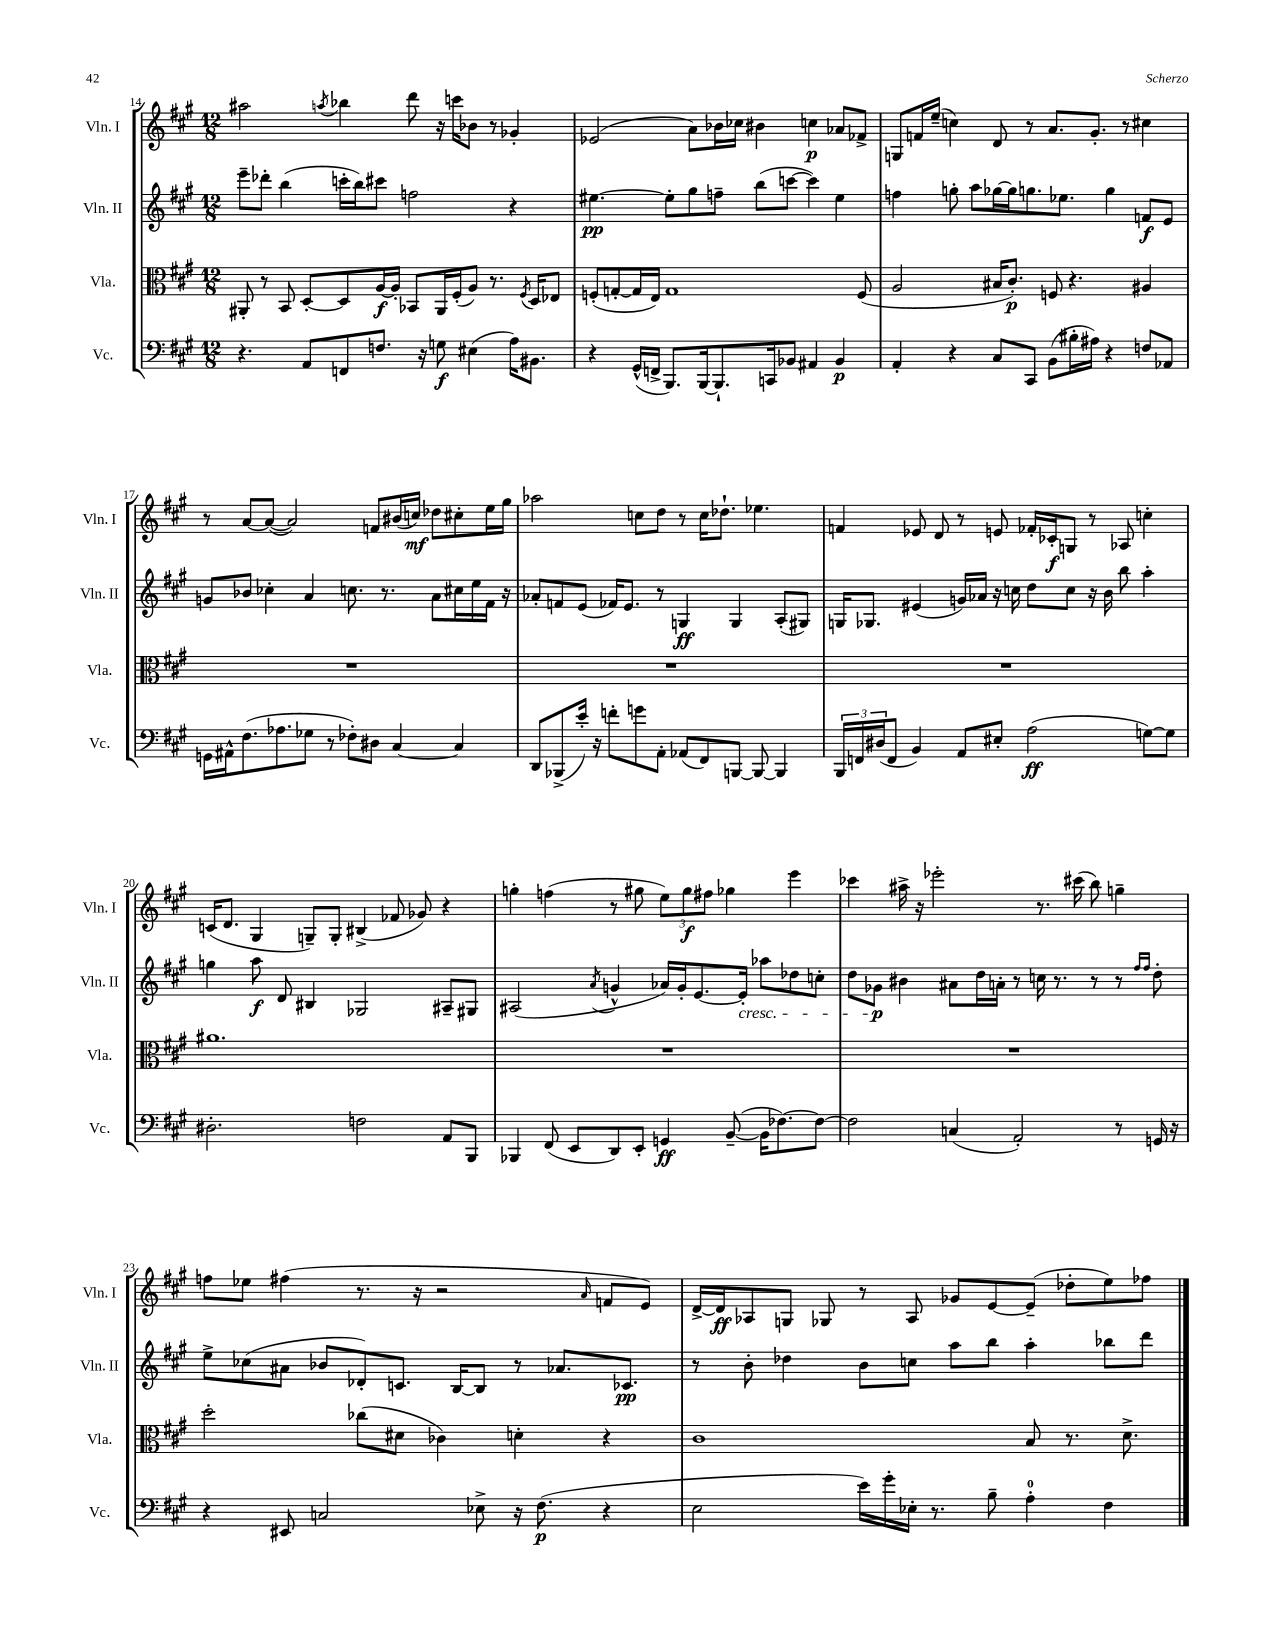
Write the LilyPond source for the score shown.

<<
\new StaffGroup <<
\new Staff = "s0" \with { instrumentName = "Vln. I" shortInstrumentName = "Vln. I" } {
    \clef treble \key a \major \numericTimeSignature \time 12/8
    ais''2 \acciaccatura { a''8 } bes''4 d'''8 r16 c'''16 bes'8 r8 ges'4-. |
    ees'2( a'8) bes'16 ces''16 bis'4 c''4\p aes'8 fes'8-> |
    g8 f'16 e''16--( c''4) d'8 r8 a'8. gis'8.-. r8 cis''4 |
    r8 a'8~ a'8~( a'2) f'8 bis'16( c''16\mf) des''8 cis''8-. e''16 gis''16 |
    aes''2 c''8 d''8 r8 c''16 des''8.-! ees''4. |
    f'4 ees'8 d'8 r8 e'8 fes'16-. ces'16-.\f g8 r8 aes8 c''4-. |
    c'16( d'8. gis4 g8--) g8-. bis4->( fes'8 ges'8) r4 |
    g''4-. f''4( r8 gis''8 \tuplet 3/2 { e''8) gis''8\f fis''8 } ges''4 e'''4 |
    ces'''4 ais''16-> r16 ees'''2-. r8. cis'''16( b''8) g''4-- |
    f''8 ees''8 fis''4( r8. r16 r2 \grace { a'16 } f'8 e'8) |
    d'16~-> d'16\ff aes8 g8 ges8 r8 aes8 ges'8 e'8~ e'8--( des''8-. e''8) fes''8 \bar "|." |
}
\new Staff = "s1" \with { instrumentName = "Vln. II" shortInstrumentName = "Vln. II" } {
    \clef treble \key a \major \numericTimeSignature \time 12/8
    e'''8-- des'''8-. b''4( c'''16-. b''16) cis'''8 f''2 r4 |
    eis''4.~\pp eis''8-. gis''8 f''8-- b''8( c'''8~ c'''4) eis''4 |
    f''4 g''8-. a''8 ges''16~ ges''16 g''8. ees''8. g''4 f'8\f e'8 |
    g'8 bes'8 ces''4-. a'4 c''8. r8. a'8 cis''16 e''16 fis'16 r16 |
    aes'8-. f'8 e'8( fes'16) e'8. r8 g4\ff g4 a8-.( gis8) |
    g16 ges8. eis'4( g'16) aes'16 r16 c''16 d''8 c''8 r16 b'16 b''8 a''4-. |
    g''4 a''8\f d'8 bis4 ges2 ais8-- gis8 |
    ais2( \acciaccatura { a'8 } g'4-^ aes'16) g'16-. e'8.~ e'16-.\cresc aes''8 des''8 c''8-. |
    d''8 ges'8\p\! bis'4 ais'8 d''16 a'16-. r8 c''16 r8. r8 r8 \grace { fis''16 fis''16 } d''8-. |
    e''8-> ces''8( ais'8 bes'8 des'8-.) c'8. b16~ b8 r8 aes'8. ces'8.\pp |
    r8 b'8-. des''4 b'8 c''8 a''8 b''8 a''4-. bes''8 d'''8 \bar "|." |
}
\new Staff = "s2" \with { instrumentName = "Vla." shortInstrumentName = "Vla." } {
    \clef alto \key a \major \numericTimeSignature \time 12/8
    ais,8-. r8 b,8 d8~-. d8 a16~\f a16-. bes,8 ais,16 fis16-.( a8) r8. \acciaccatura { fis8 } d16 ees8 |
    f8-.( g8~-. g16 e16) g1 f8( |
    a2 bis16 cis'8.-.\p) f8 r4. ais4 |
    R1. |
    R1. |
    R1. |
    ais'1. |
    R1. |
    R1. |
    d''2-. ces''8( dis'8 ces'4) d'4-. r4 |
    cis'1 b8 r8. d'8.-> \bar "|." |
}
\new Staff = "s3" \with { instrumentName = "Vc." shortInstrumentName = "Vc." } {
    \clef bass \key a \major \numericTimeSignature \time 12/8
    r4. a,8 f,8 f8. r16 g8\f eis4( a16) bis,8. |
    r4 gis,16-^( f,16-> b,,8.) b,,16~ b,,8.-! c,16 bes,8 ais,4 bes,4\p |
    a,4-. r4 cis8 cis,8 b,8( bis16-. ais16) r4 f8 aes,8 |
    g,16 ais,16-^ fis8.( aes8. ges8 r8 fes8-.) dis8 cis4~ cis4 |
    d,8 bes,,8->( e'16-.) r16 f'8-. g'8 a,8-. aes,8( fis,8) b,,8~ b,,8~ b,,4 |
    \tuplet 3/2 { b,,16 f,16 dis16( } f,8 b,4) a,8 eis8-. a2\ff( g8~) g8 |
    dis2.-. f2 a,8 b,,8 |
    bes,,4 fis,8( e,8 d,8) e,8-. g,4\ff b,8~--( b,16 fes8.~) fes8~ |
    fes2 c4( a,2-.) r8 g,16 r16 |
    r4 eis,8 c2 ees8-> r16 fis8.\p( r4 |
    e2 e'16) gis'16-. ees16-. r8. b8-- a4-0-. fis4 \bar "|." |
}
>>
>>
\layout { \context { \Score currentBarNumber = #14 } }
